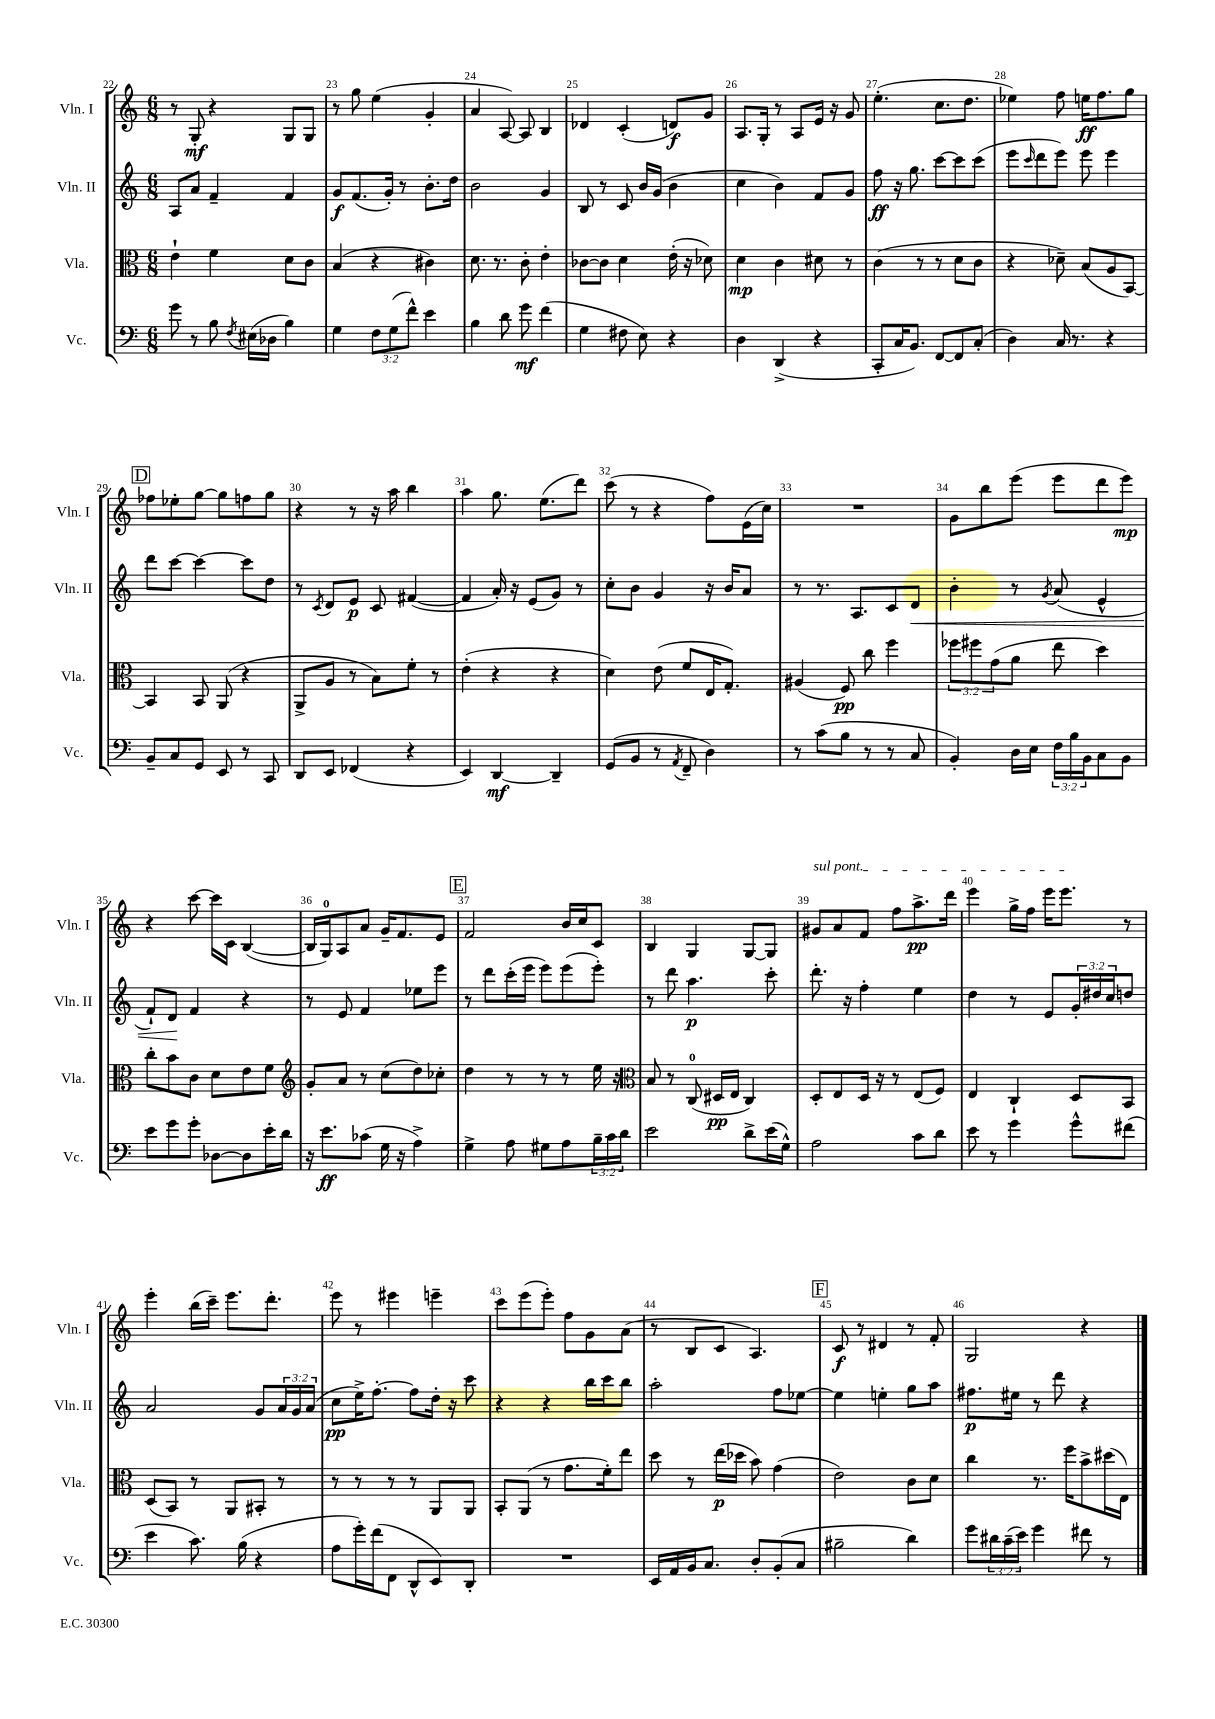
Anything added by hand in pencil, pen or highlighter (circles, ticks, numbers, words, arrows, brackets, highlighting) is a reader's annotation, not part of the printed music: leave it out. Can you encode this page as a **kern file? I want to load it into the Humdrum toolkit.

**kern	**dynam	**kern	**dynam	**kern	**dynam	**kern	**dynam
*part4	*part4	*part3	*part3	*part2	*part2	*part1	*part1
*staff4	*staff4	*staff3	*staff3	*staff2	*staff2	*staff1	*staff1
*I"Vc.	*	*I"Vla.	*	*I"Vln. II	*	*I"Vln. I	*
*I'Vc.	*	*I'Vla.	*	*I'Vln. II	*	*I'Vln. I	*
*clefF4	*	*clefC3	*	*clefG2	*	*clefG2	*
*k[]	*	*k[]	*	*k[]	*	*k[]	*
*M6/8	*	*M6/8	*	*M6/8	*	*M6/8	*
=22	=22	=22	=22	=22	=22	=22	=22
8g\	.	4e`\	.	8A/L	.	8r	.
8r	.	.	.	8a/J	.	8G'/	mf
8B\	.	4f\	.	4f~/	.	4r	.
8qF/	.	.	.	.	.	.	.
(16E#X\LL	.	.	.	.	.	.	.
16D-X\JJ	.	.	.	.	.	.	.
4B\)	.	8d\L	.	4f/	.	8G/L	.
.	.	8c\J	.	.	.	8G/J	.
=23	=23	=23	=23	=23	=23	=23	=23
4G\	.	(4B/	.	8g/L	f	8r	.
.	.	.	.	(8.f/	.	8gg\	.
12F\L	.	4r	.	.	.	(4ee\	.
.	.	.	.	16g'/Jk)	.	.	.
(12G\	.	.	.	.	.	.	.
.	.	.	.	8r	.	.	.
12f^^\J)	.	.	.	.	.	.	.
4e\	.	4c#X\)	.	8.b'\L	.	4g'/	.
.	.	.	.	16dd\Jk	.	.	.
=24	=24	=24	=24	=24	=24	=24	=24
4B\	.	8.d\	.	2b\	.	4a/	.
.	.	8.r	.	.	.	.	.
8d\	.	.	.	.	.	[8A/)	.
8g\	mf	8c'\	.	.	.	8A/]	.
(4f\	.	4e'\	.	4g/	.	4B/	.
=25	=25	=25	=25	=25	=25	=25	=25
4G\	.	[8c-X\L	.	8B/	.	4d-X/	.
.	.	8c-\J]	.	8r	.	.	.
8F#X\	.	4d\	.	8c/	.	(4c'/	.
8E\)	.	.	.	16b/LL	.	.	.
.	.	.	.	(16g/JJ	.	.	.
4r	.	(16e'\	.	4b\	.	8dn/L)	f
.	.	16r	.	.	.	.	.
.	.	8d-X\)	.	.	.	8g/J	.
=26	=26	=26	=26	=26	=26	=26	=26
4D\	.	4d\	mp	4cc\	.	8.A/L	.
.	.	.	.	.	.	16G'/Jk	.
(4DD^/	.	4c\	.	4b\)	.	8r	.
.	.	.	.	.	.	8A/L	.
4r	.	8d#X\	.	8f/L	.	16e/Jk	.
.	.	.	.	.	.	16r	.
.	.	8r	.	8g/J	.	8g/	.
=27	=27	=27	=27	=27	=27	=27	=27
8CC'/L	.	(4c\	.	8ff\	ff	(4.ee'\	.
16C/K	.	.	.	16r	.	.	.
8.BB/J)	.	.	.	8.gg\	.	.	.
.	.	8r	.	.	.	.	.
[8FF/L	.	8r	.	[8ccc\L	.	8.cc\L	.
8FF/]	.	8d\L	.	8ccc\]	.	.	.
.	.	.	.	.	.	8.dd\J	.
(8C'/J	.	8c\J	.	(8ccc\J	.	.	.
=28	=28	=28	=28	=28	=28	=28	=28
4D\)	.	4r	.	8eee\L	.	4ee-X\)	.
.	.	.	.	16qqccc/	.	.	.
.	.	.	.	8ddd\	.	.	.
16C/	.	8d-X~\)	.	8eee\J)	.	8ff\	.
8.r	.	.	.	.	.	.	.
.	.	(8B/L	.	8eee\	.	16een\KL	ff
.	.	.	.	.	.	8.ff\	.
4r	.	8A/	.	4eee\	.	.	.
.	.	[8BB/J)	.	.	.	8gg\J	.
!!LO:LB:g=z
!!LO:REH:place=s1:t=D
=29	=29	=29	=29	=29	=29	=29	=29
8BB~/L	.	4BB/]	.	8ddd\L	.	8ff-X\L	.
8C/	.	.	.	[8ccc\J	.	8ee-X'\	.
8GG/J	.	8BB/	.	4ccc\_	.	[8gg\J	.
8EE/	.	(8AA/	.	.	.	8gg\L]	.
8r	.	4r	.	8ccc\L]	.	8ffn\	.
8CC/	.	.	.	8dd\J	.	8gg\J	.
=30	=30	=30	=30	=30	=30	=30	=30
8DD/L	.	8AA^/L	.	8r	.	4r	.
.	.	.	.	8qc/	.	.	.
8EE/J	.	8A/J	.	8d/L	.	.	.
(4FF-X/	.	8r	.	8e/J	p	8r	.
.	.	8B\L)	.	8c/	.	16r	.
.	.	.	.	.	.	16aa\	.
4r	.	8f'\J	.	([4f#X/	.	4bb\	.
.	.	8r	.	.	.	.	.
=31	=31	=31	=31	=31	=31	=31	=31
4EE/)	.	(4e'\	.	4f#/]	.	4aa\	.
[4DD/	mf	4r	.	16a'/)	.	8.gg\	.
.	.	.	.	16r	.	.	.
.	.	.	.	(8e/L	.	.	.
.	.	.	.	.	.	(8.ee\L	.
4DD~/]	.	4r	.	8g/J)	.	.	.
.	.	.	.	8r	.	8ddd\J)	.
=32	=32	=32	=32	=32	=32	=32	=32
(8GG/L	.	4d\)	.	8cc'\L	.	(8ccc\	.
8BB/J	.	.	.	8b\J	.	8r	.
8r	.	(8e\	.	4g/	.	4r	.
8qAA/	.	.	.	.	.	.	.
8FF~/	.	8f/L	.	.	.	.	.
4D\)	.	16E/K	.	16r	.	8ff\L)	.
.	.	8.G'/J)	.	16b/KL	.	.	.
.	.	.	.	8a/J	.	(16e\L	.
.	.	.	.	.	.	16cc\JJ)	.
=33	=33	=33	=33	=33	=33	=33	=33
8r	.	(4A#X/	.	8r	.	2.r	.
(8c\L	.	.	.	8.r	.	.	.
8B\J	.	8F/)	pp	.	.	.	.
.	.	.	.	8.A/L	.	.	.
8r	.	8cc\	.	.	.	.	.
8r	.	4ff\	.	8c/	.	.	.
!	!	!	!	!	!LO:HP:b	!	!
8C/	.	.	.	8d/J	<	.	.
=34	=34	=34	=34	=34	=34	=34	=34
4BB'/)	.	12ff-X\L	.	4b'\	.	8g\L	.
.	.	12ff#X\	.	.	.	.	.
.	.	.	.	.	.	8bb\	.
.	.	(12g\	.	.	.	.	.
16D\LL	.	8a\J	.	8r	.	(8eee\J	.
16E\JJ	.	.	.	.	.	.	.
.	.	.	.	8qg/	.	.	.
24F\LL	.	8ee\	.	(8a/	.	8eee\L	.
24B\	.	.	.	.	.	.	.
24BB\J	.	.	.	.	.	.	.
8C\	.	4dd\)	.	4e^^/	.	8ddd\	.
8BB\J	.	.	.	.	.	8eee\J)	mp
!!LO:LB:g=z
=35	=35	=35	=35	=35	=35	=35	=35
8e\L	.	8cc'\L	.	8f`/L)	.	4r	.
8g\	.	8b\	.	8d/J	.	.	.
8g'\J	.	8c\J	.	4f/	[	[8ccc\	.
[8D-X\L	.	8d\L	.	.	.	16ccc\LL]	.
.	.	.	.	.	.	16c\JJ	.
8D-\]	.	8e\	.	4r	.	([4B/	.
16e'\L	.	8f\J	.	.	.	.	.
16d\JJ	.	.	.	.	.	.	.
=36	=36	=36	=36	=36	=36	=36	=36
*	*	*clefG2	*	*	*	*	*
16r	.	8g'/L	.	8r	.	16B/LL]	.
8.e\L	ff	.	.	.	.	16G/J)	.
.	.	8a/J	.	8e/	.	8A/	.
(8c-X\J	.	8r	.	4f/	.	8a/J	.
16G\	.	(8cc\L	.	.	.	16g~/KL	.
16r	.	.	.	.	.	8.f/	.
4A^\)	.	8dd\)	.	8ee-X\L	.	.	.
.	.	8cc-X'\J	.	8eee\J	.	8e/J	.
!!LO:REH:place=s1:t=E
=37	=37	=37	=37	=37	=37	=37	=37
4G^\	.	4dd\	.	8r	.	2f/	.
.	.	.	.	8ddd\L	.	.	.
8A\	.	8r	.	(16ccc'\L	.	.	.
.	.	.	.	16eee\JJ	.	.	.
8G#X\L	.	8r	.	8eee\L)	.	.	.
8A\	.	8r	.	(8eee\	.	16b/LL	.
.	.	.	.	.	.	16cc/J	.
24B~\L	.	16ee\	.	8eee'\J)	.	8c/J	.
24c\	.	.	.	.	.	.	.
.	.	16r	.	.	.	.	.
24d\JJ	.	.	.	.	.	.	.
=38	=38	=38	=38	=38	=38	=38	=38
*	*	*clefC3	*	*	*	*	*
2e\	.	8B/	.	8r	.	4B/	.
.	.	8r	.	8ddd\	.	.	.
.	.	(8C/	.	4.aa\	p	4G/	.
.	.	16D#X/LL	pp	.	.	.	.
.	.	16E/JJ	.	.	.	.	.
8d^\L	.	4C/)	.	.	.	[8G/L	.
(16e\L	.	.	.	8ccc'\	.	8G/J]	.
16G^^\JJ)	.	.	.	.	.	.	.
=39	=39	=39	=39	=39	=39	=39	=39
!	!	!	!	!	!	!LO:TX:a:i:t=sul pont.	!
2A\	.	8D'/L	.	8.ddd'\	.	8g#X/L	.
.	.	8E/	.	.	.	8a/	.
.	.	.	.	16r	.	.	.
.	.	16D/Jk	.	4ff'\	.	8f/J	.
.	.	16r	.	.	.	.	.
.	.	8r	.	.	.	8ff\L	.
8c\L	.	(8E/L	.	4ee\	.	8.aa^\	pp
8d\J	.	8F/J)	.	.	.	.	.
.	.	.	.	.	.	16ddd\Jk	.
=40	=40	=40	=40	=40	=40	=40	=40
8e\	.	4E/	.	4dd\	.	4eee\	.
8r	.	.	.	.	.	.	.
4g\	.	4C`/	.	8r	.	16gg^\LL	.
.	.	.	.	.	.	16ff\JJ	.
.	.	.	.	8e/L	.	16eee\KL	.
.	.	.	.	.	.	8.eee\J	.
8g^^\L	.	8D/L	.	24g'/L	.	.	.
.	.	.	.	24dd#X/	.	.	.
.	.	.	.	24cc/J	.	.	.
(8f#X\J	.	8BB/J	.	8ddn/J	.	8r	.
!!LO:LB:g=z
=41	=41	=41	=41	=41	=41	=41	=41
4e\	.	(8D/L	.	2a/	.	4eee'\	.
.	.	8BB/J)	.	.	.	.	.
8.c\)	.	8r	.	.	.	(16bb\LL	.
.	.	.	.	.	.	16ccc~\JJ)	.
.	.	8AA/L	.	.	.	8.eee\L	.
(16B\	.	.	.	.	.	.	.
4r	.	8BB#X'/J	.	8g/L	.	.	.
.	.	.	.	.	.	8.ddd'\J	.
.	.	8r	.	24a/L	.	.	.
.	.	.	.	24g/	.	.	.
.	.	.	.	(24a/JJ	.	.	.
=42	=42	=42	=42	=42	=42	=42	=42
8A\L	.	8r	.	8cc\L	pp	8eee\	.
16g'\L)	.	8r	.	16ee^\K)	.	8r	.
(16f\J	.	.	.	[8.ff'\J	.	.	.
8FF\J	.	8r	.	.	.	4eee#X\	.
8DD^^/L	.	8r	.	8ff\L]	.	.	.
8EE/)	.	8AA/L	.	16dd'\Jk	.	4eeen~\	.
.	.	.	.	16r	.	.	.
8DD'/J	.	8AA/J	.	8ccc\	.	.	.
=43	=43	=43	=43	=43	=43	=43	=43
2.r	.	8BB'/L	.	4r	.	8ccc\L	.
.	.	(8AA/J	.	.	.	(8eee\	.
.	.	8r	.	4r	.	8eee'\J)	.
.	.	8.g\L	.	.	.	8ff\L	.
.	.	.	.	16bb\LL	.	8g\	.
.	.	16f'\k)	.	16ccc\J	.	.	.
.	.	8ee\J	.	8bb\J	.	(8a\J	.
=44	=44	=44	=44	=44	=44	=44	=44
16EE/LL	.	8dd\	.	2aa'\	.	8r	.
16AA/	.	.	.	.	.	.	.
16BB/J	.	8r	.	.	.	8B/L	.
8.C/J	.	.	.	.	.	.	.
.	.	(16ee\LL	p	.	.	8c/J	.
.	.	16dd-X\JJ	.	.	.	.	.
8D'/L	.	8b\)	.	.	.	4.A/)	.
(8BB'/	.	(4g\	.	8ff\L	.	.	.
8C/J	.	.	.	[8ee-X\J	.	.	.
!!LO:REH:place=s1:t=F
=45	=45	=45	=45	=45	=45	=45	=45
2B#X~\	.	2e\)	.	4ee-\]	.	8c/	f
.	.	.	.	.	.	8r	.
.	.	.	.	4een'\	.	4d#X/	.
4d\)	.	8c\L	.	8gg\L	.	8r	.
.	.	8d\J	.	8aa\J	.	8f'/	.
=46	=46	=46	=46	=46	=46	=46	=46
8g\L	.	4cc\	.	8.ff#X\L	p	2G/	.
24d#X\L	.	.	.	.	.	.	.
(24c~\	.	.	.	.	.	.	.
.	.	.	.	16ee#X\Jk	.	.	.
24e\JJ)	.	.	.	.	.	.	.
4g\	.	8.r	.	8r	.	.	.
.	.	.	.	8ddd\	.	.	.
.	.	16ff\KL	.	.	.	.	.
8f#X\	.	8b^\	.	4r	.	4r	.
8r	.	(16dd#X\L	.	.	.	.	.
.	.	16E\JJ)	.	.	.	.	.
==	==	==	==	==	==	==	==
*-	*-	*-	*-	*-	*-	*-	*-
